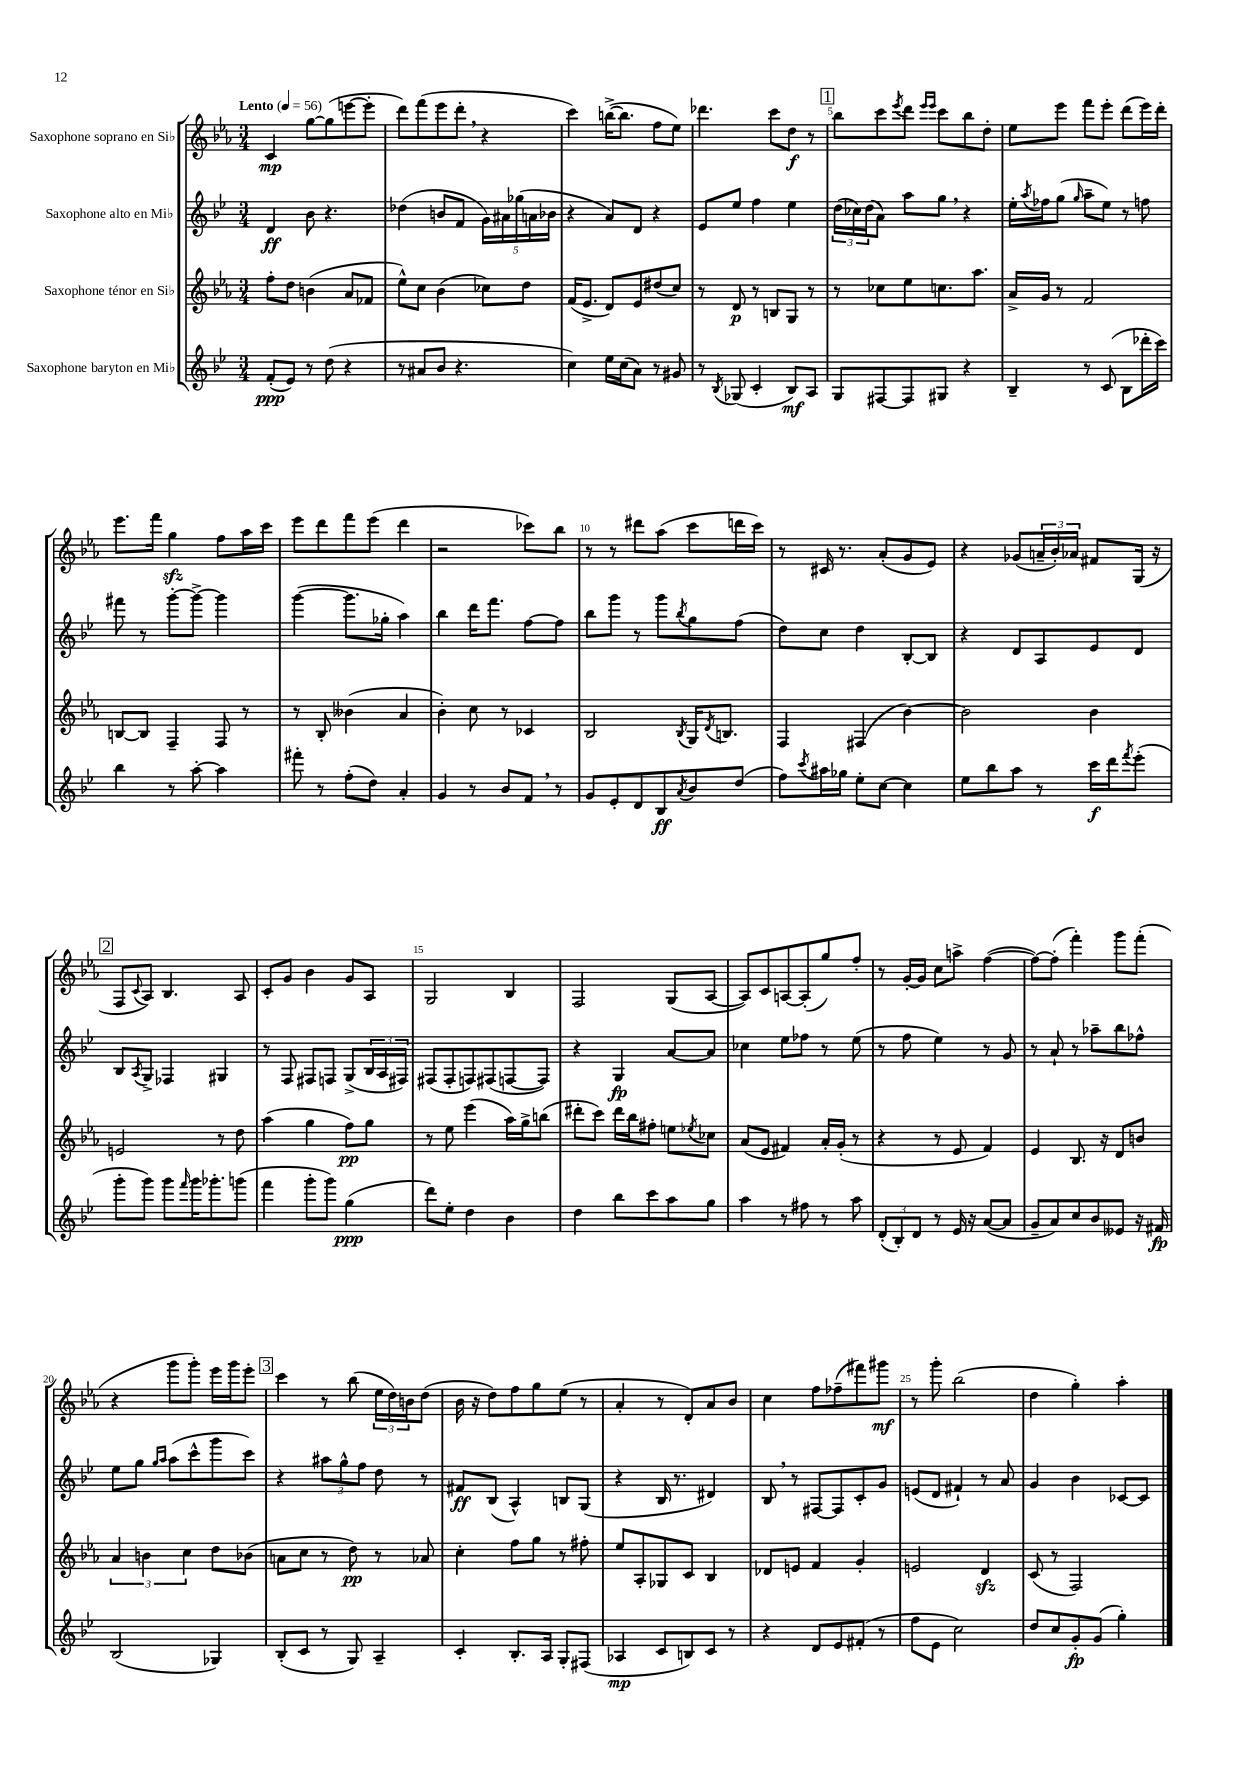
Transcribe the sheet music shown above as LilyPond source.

<<
\new StaffGroup <<
\new Staff = "s0" \with { instrumentName = "Saxophone soprano en Sib" } {
    \clef treble \key ees \major \numericTimeSignature \time 3/4 \tempo "Lento" 4 = 56
    c'4\mp g''8~ g''8( e'''8~ e'''8-. |
    d'''8) f'''8( ees'''8 d'''8-. \breathe r4 |
    c'''4) b''16~->( b''8. f''8 ees''8) |
    des'''4. c'''8 d''8\f r8 |
    \mark \markup { \box "1" } bes''8 c'''8 \acciaccatura { ees'''8 } d'''8 \grace { ees'''16 ees'''16 } c'''8 bes''8 d''8-. |
    ees''8 ees'''8 f'''8 ees'''8-. d'''8( ees'''16) d'''16-. |
    ees'''8. f'''16 g''4\sfz f''8 aes''16 c'''16 |
    ees'''8 d'''8 f'''8 ees'''8( d'''4 |
    r2 ces'''8) bes''8 |
    r8 r8 dis'''8 aes''8( c'''8 d'''16 c'''16) |
    r8 cis'16 r8. aes'8-.( g'8 ees'8) |
    r4 ges'8( \tuplet 3/2 { a'16-- bes'16-.) aes'16 } fis'8 g16( r16 |
    \mark \markup { \box "2" } f8 \appoggiatura { c'8 } aes8) bes4. aes8 |
    c'8-. g'8 bes'4 g'8 aes8 |
    g2 bes4 |
    f2 g8( aes8~ |
    aes8) c'8 a8~ a8-.( g''8) f''8-. |
    r8 g'16~-. g'16 c''8 a''8-> f''4~( |
    f''8~) f''8-.( f'''4-.) g'''8 f'''8-.( |
    r4 g'''8 g'''8-.) ees'''16 g'''16 ees'''8-. |
    \mark \markup { \box "3" } c'''4 r8 bes''8( \tuplet 3/2 { ees''16 d''16) b'16 } d''8( |
    bes'16 r16 d''8) f''8 g''8 ees''8( r8 |
    aes'4-. r8 d'8-.) aes'8 bes'8 |
    c''4 f''8 fes''8--( fis'''8) gis'''8\mf |
    r8 g'''8-. bes''2( |
    d''4 g''4-.) aes''4-. \bar "|." |
}
\new Staff = "s1" \with { instrumentName = "Saxophone alto en Mib" } {
    \clef treble \key bes \major \numericTimeSignature \time 3/4
    d'4\ff bes'8 r4. |
    des''4( b'8 f'8 \tuplet 5/4 { g'16) ais'16 ges''16( a'16 bes'16 } |
    r4 a'8) d'8 r4 |
    ees'8 ees''8 f''4 ees''4 |
    \mark \markup { \box "1" } \tuplet 3/2 { d''16( ces''16) d''16( } a'8) a''8 g''8 \breathe r4 |
    ees''16-. \acciaccatura { a''8 } fes''16 g''8( \grace { g''16 } a''8-- ees''8) r8 f''8 |
    fis'''8 r8 g'''8~-. g'''8~-> g'''4 |
    g'''4~( g'''8. ges''16-. a''4) |
    bes''4 d'''16 f'''8. f''8~ f''8 |
    bes''8 g'''8 r8 g'''8 \acciaccatura { bes''8 } g''8 f''8( |
    d''8) c''8 d''4 bes8~-. bes8 |
    r4 d'8 a8 ees'8 d'8 |
    \mark \markup { \box "2" } bes8 \acciaccatura { a8 } g8-> fes4 gis4 |
    r8 f8 fis8 f8 g8->( \tuplet 3/2 { bes16 a16 fis16) } |
    fis8( fis8-. f8) fis8( f8~ f8) |
    r4 g4\fp a'8~ a'8 |
    ces''4 ees''8 fes''8 r8 ees''8( |
    r8 f''8 ees''4) r8 g'8 |
    r8 a'8-! r8 aes''8-- bes''8 fes''8-^ |
    ees''8 g''8 \grace { g''16 a''16 } a''8( c'''8-^ g'''8 c'''8) |
    \mark \markup { \box "3" } r4 \tuplet 3/2 { ais''8 g''8-^ f''8 } d''8 r8 |
    fis'8\ff bes8( a4-^) b8 g8( |
    r4 bes16 r8. dis'4) |
    bes8 \breathe r8 fis8~ fis8 c'8-. g'8 |
    e'8( d'8 fis'4-!) r8 a'8 |
    g'4 bes'4 ces'8~ ces'8 \bar "|." |
}
\new Staff = "s2" \with { instrumentName = "Saxophone ténor en Sib" } {
    \clef treble \key ees \major \numericTimeSignature \time 3/4
    f''8-. d''8 b'4( aes'8 fes'8 |
    ees''8-^) c''8 bes'4( ces''8) d''8 |
    f'16( ees'8.-> d'8) ees'8 dis''8( c''8) |
    r8 d'8\p r8 b8 g8 r8 |
    \mark \markup { \box "1" } r8 ces''8 ees''8 c''8. aes''8. |
    aes'16-> g'16 r8 f'2 |
    b8~ b8 f4-- f8 r8 |
    r8 bes8-. beses'4( aes'4 |
    bes'4-.) c''8 r8 ces'4 |
    bes2 \acciaccatura { bes8 } g16 \acciaccatura { d'8 } b8. |
    f4 fis4( bes'4~) |
    bes'2 bes'4 |
    \mark \markup { \box "2" } e'2 r8 d''8 |
    aes''4( g''4 f''8\pp) g''8 |
    r8 ees''8 ees'''4( aes''16) g''16-> b''8( |
    dis'''8-. c'''8) dis'''16 bes''16 fis''8-. e''8 \acciaccatura { ees''8 } ces''8 |
    aes'8( ees'8 fis'4) aes'16-. g'16-.( r8 |
    r4 r8 ees'8 f'4) |
    ees'4 bes8. r16 d'8 b'8 |
    \tuplet 3/2 { aes'4 b'4 c''4 } d''8 bes'8( |
    \mark \markup { \box "3" } a'8 c''8 r8 d''8\pp) r8 aes'8 |
    c''4-. f''8 g''8 r8 fis''8-. |
    ees''8 aes8-. ges8 c'8 bes4 |
    des'8 e'8 f'4 g'4-. |
    e'2 d'4\sfz |
    c'8( r8 f2) \bar "|." |
}
\new Staff = "s3" \with { instrumentName = "Saxophone baryton en Mib" } {
    \clef treble \key bes \major \numericTimeSignature \time 3/4
    f'8-.\ppp( ees'8) r8 d''8( r4 |
    r8 ais'8 bes'8 r4. |
    c''4) ees''16 c''16( a'8) r8 gis'8 |
    r8 \acciaccatura { bes8 } ges8( c'4-. bes8\mf) a8 |
    \mark \markup { \box "1" } g8 fis8~ fis8 gis8 r4 |
    bes4-- r8 c'8( bes8 des'''16-. c'''16) |
    bes''4 r8 a''8~-. a''4 |
    fis'''8-. r8 f''8-.( d''8) a'4-. |
    g'4 r8 bes'8 f'8 \breathe r8 |
    g'8 ees'8-. d'8 bes8\ff \acciaccatura { a'8 } bes'8 d''8( |
    f''8) \acciaccatura { c'''8 } ais''16 ges''16 ees''8-. c''8~ c''4 |
    ees''8 bes''8 a''8 r8 c'''16\f d'''16 \acciaccatura { f'''8 } ees'''8-.( |
    \mark \markup { \box "2" } g'''8-. g'''8) g'''8 \grace { f'''16 } g'''16 ges'''8.-. g'''8( |
    f'''4 g'''8-. g'''8) g''4\ppp( |
    d'''8) ees''8-. d''4 bes'4 |
    d''4 bes''8 c'''8 a''8 g''8 |
    a''4 r8 fis''8 r8 a''8 |
    \tuplet 3/2 { d'8-.( bes8-.) d'8 } r8 ees'16 r16 a'8~( a'8 |
    g'8-- a'8) c''8 bes'8 eeses'8 r16 fis'16\fp |
    bes2( ges4) |
    \mark \markup { \box "3" } bes8-.( c'8 r8 g8) a4-- |
    c'4-. bes8.-. a16 g8-. fis8( |
    aes4\mp c'8 b8) c'8 r8 |
    r4 d'8 ees'8 fis'8-.( r8 |
    f''8 ees'8 c''2) |
    d''8 c''8 g'8-.\fp g'8( g''4-.) \bar "|." |
}
>>
>>
\layout { \context { \Score \override BarNumber.break-visibility = ##(#f #t #t) barNumberVisibility = #(every-nth-bar-number-visible 5) } }
